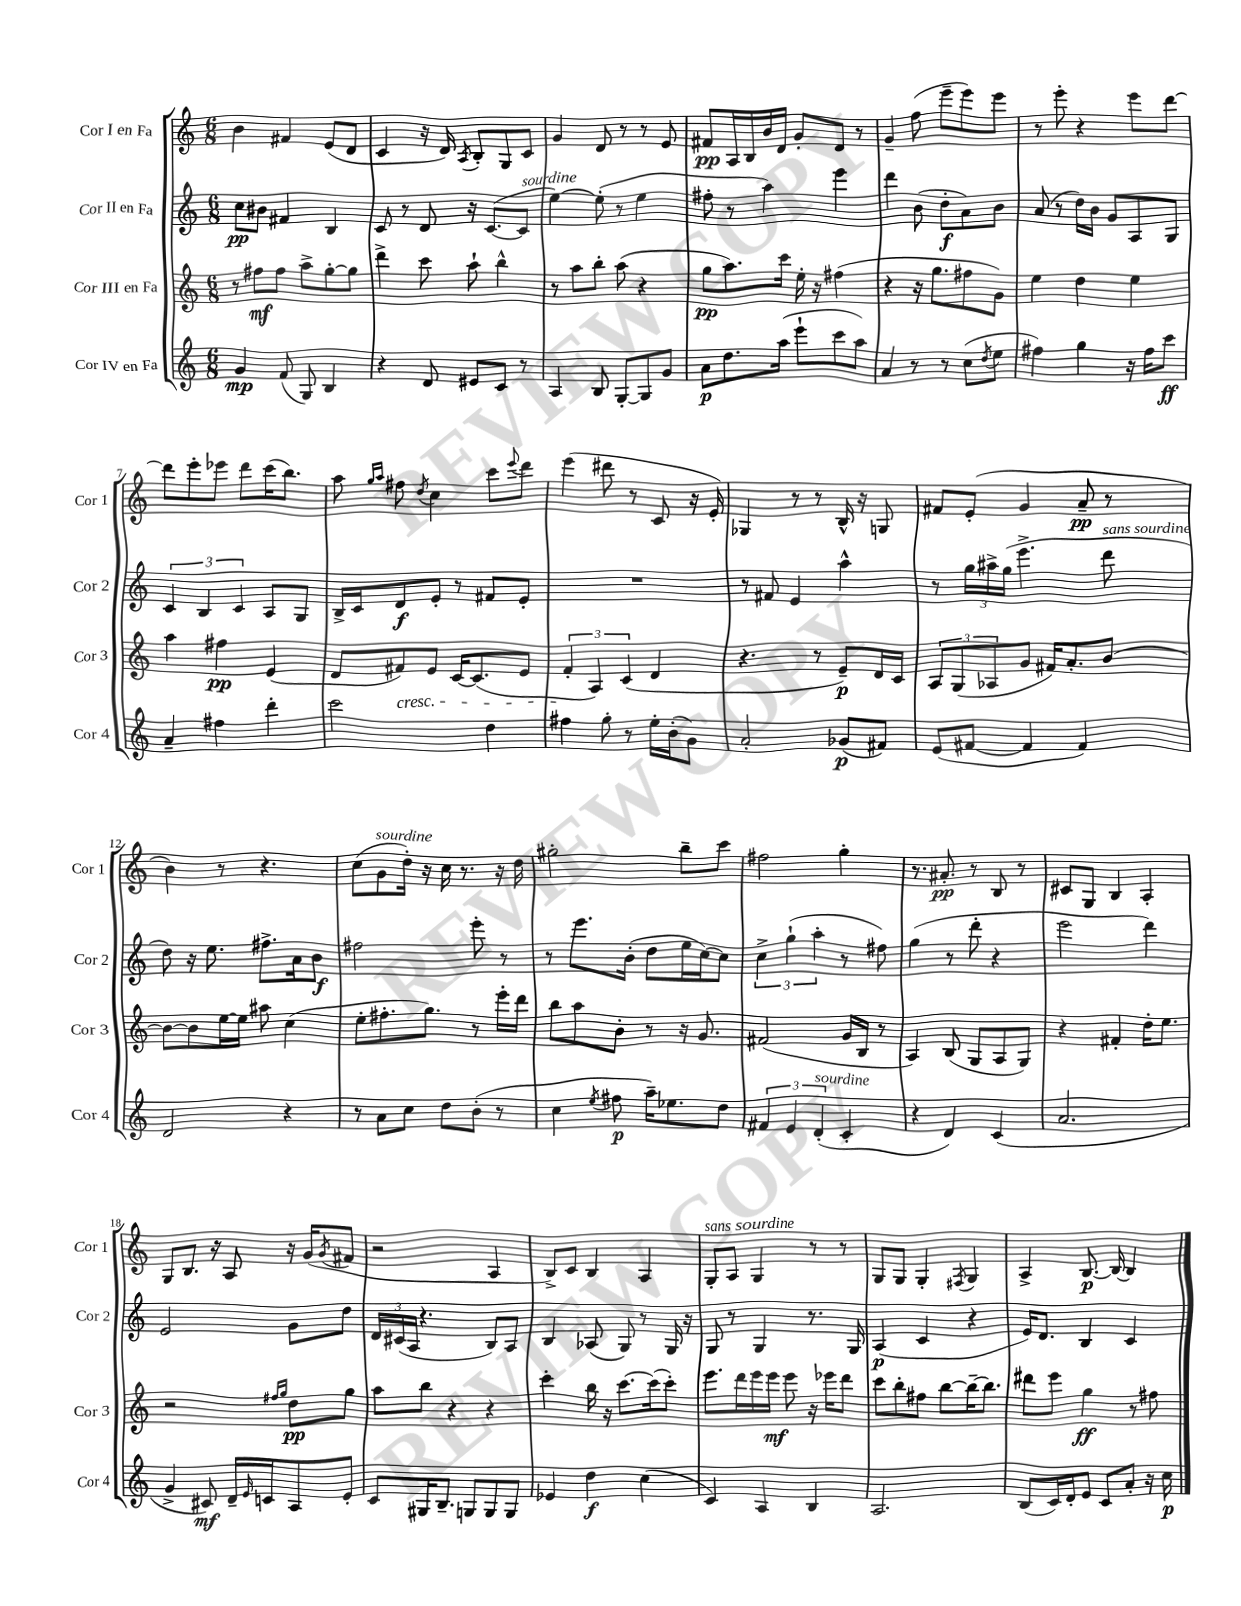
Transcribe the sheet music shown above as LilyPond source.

<<
\new StaffGroup <<
\new Staff = "s0" \with { instrumentName = "Cor I en Fa" shortInstrumentName = "Cor 1" } {
    \clef treble \key c \major \numericTimeSignature \time 6/8
    b'4 fis'4 e'8( d'8 |
    c'4 r16 d'16) \acciaccatura { a8 } b8-. g8 c'8 |
    g'4 d'8 r8 r8 e'8 |
    fis'8\pp a16 b16 b'16 d'16 g'8-. d'8 r8 |
    g'4-- f''8( e'''8-- e'''8) e'''8 |
    r8 e'''8-. r4 e'''8 d'''8~ |
    d'''8 e'''8-. ees'''8 d'''8 c'''16( b''8.) |
    a''8 \grace { g''16 a''16 } fis''8 \acciaccatura { d''8 } c''4 c'''8 \appoggiatura { e'''8 } d'''8 |
    e'''4( dis'''8 r8 c'8 r16 e'16-.) |
    ges4 r8 r8 b16-^ r16 g8 |
    fis'8 e'8-.( g'4 a'8--\pp r8 |
    b'4) r8 r4. |
    c''8( g'8^\markup { \italic "sourdine" } d''16-.) r16 c''16 r8. r16 d''16 |
    gis''2-. b''8-- c'''8 |
    fis''2 g''4-. |
    r8. ais'8.-.\pp r8 b8 r8 |
    cis'8 g8 b4 a4-. |
    g8 b8. r16 a8 r16 g'16( \acciaccatura { g'8 } fis'8 |
    r2 a4 |
    b8->) c'8 b4 a4 |
    g8-.^\markup { \italic "sans sourdine" } a8 g4 r8 r8 |
    g8 g8 g4-. \acciaccatura { fis8 } g4 |
    a4-> b8.~\p b16~ b4 \bar "|." |
}
\new Staff = "s1" \with { instrumentName = "Cor II en Fa" shortInstrumentName = "Cor 2" } {
    \clef treble \key c \major \numericTimeSignature \time 6/8
    c''8\pp bis'8 fis'4 b4 |
    c'8 r8 d'8 r16 c'8.~( c'8^\markup { \italic "sourdine" } |
    e''4~) e''8-.( r8 e''4 |
    fis''8-. r8 a''4) e'''4 |
    d'''4 b'8( d''8-.\f a'8) b'8 |
    a'8( r8 d''16) b'16 g'8 a8 g8 |
    \tuplet 3/2 { c'4 b4 c'4 } a8 g8 |
    b16-> c'16 d'8\f e'8-. r8 fis'8 e'8-. |
    R2. |
    r8 fis'8 e'4 a''4-^ |
    r8 \tuplet 3/2 { g''16 ais''16-> g''16( } e'''4.-> d'''8^\markup { \italic "sans sourdine" } |
    d''8) r16 e''8. fis''8.-> a'16 b'8\f |
    fis''2 e'''8-. r8 |
    r8 e'''8. b'16-.( d''8 e''16 c''16~) c''8 |
    \tuplet 3/2 { c''4-> g''4-!( a''4-. } r8 fis''8) |
    g''4( r8 d'''8-. r4 |
    e'''2 d'''4) |
    e'2 g'8 d''8 |
    \tuplet 3/2 { d'16 cis'16( a16 } r4. b8) a8 |
    b4 aes8( g8) r8 g16 r16 |
    g8 r8 g4 r8. g16 |
    a4\p( c'4 r4 |
    e'16) d'8. b4 c'4 \bar "|." |
}
\new Staff = "s2" \with { instrumentName = "Cor III en Fa" shortInstrumentName = "Cor 3" } {
    \clef treble \key c \major \numericTimeSignature \time 6/8
    r8 fis''8\mf fis''8 a''8-> g''8~-. g''8 |
    d'''4-> c'''8 a''8-! b''4-^ |
    r8 a''8 b''8-. a''8( r4 |
    g''8\pp a''8.) c'''16 e''16-. r16 fis''4( |
    r4 r16 g''8. fis''8 g'8) |
    e''4 d''4 e''4 |
    a''4 fis''4\pp e'4( |
    d'8 fis'8\cresc) e'8 c'16~ c'8.( e'8 |
    \tuplet 3/2 { f'4-.\! a4) c'4( } d'4 |
    r4. r8 e'8--\p) d'16 c'16 |
    \tuplet 3/2 { a8 g8( aes8 } g'8 fis'16) a'8.-. b'8~ |
    b'8~ b'8 e''16~ e''16 ais''8 c''4( |
    e''8-. fis''8.-. g''8.) r8 e'''16-. d'''16 |
    b''8 a''8 b'8-. r8 r16 g'8. |
    fis'2( g'16 b16 r8 |
    a4) b8( g8 a8 g8) |
    r4 fis'4-. d''16-. e''8. |
    r2 \grace { fis''16 g''16 } d''8\pp g''8 |
    a''8 b''8 r4 r4 |
    c'''4-. b''16 r16 c'''8.~ c'''16( c'''8-.) |
    e'''8. d'''16 e'''16 e'''16\mf e'''8 r16 ees'''16 d'''8 |
    c'''8 b''8-. fis''8 b''8~ b''16~-- b''8. |
    dis'''8 e'''8 g''4\ff r8 fis''8 \bar "|." |
}
\new Staff = "s3" \with { instrumentName = "Cor IV en Fa" shortInstrumentName = "Cor 4" } {
    \clef treble \key c \major \numericTimeSignature \time 6/8
    g'4\mp f'8( g8) b4 |
    r4 d'8 eis'8 c'8 r8 |
    a4 b8 g8~-. g8 g'8 |
    a'8\p d''8. a''16( e'''8-! c'''8 a''8) |
    a'4 r8 r8 c''8( \acciaccatura { d''8 } e''8 |
    fis''4) g''4 r16 fis''16 c'''8\ff |
    a'4-- fis''4 d'''4-. |
    c'''2 d''4 |
    fis''4 g''8-. r8 e''16-. b'16-.( g'8) |
    a'2-. ges'8\p( fis'8) |
    e'8( fis'8~ fis'4 fis'4) |
    d'2 r4 |
    r8 a'8 c''8 d''8 b'8-.( r8 |
    c''4 \acciaccatura { e''8 } fis''8\p a''16--) ees''8. d''8 |
    \tuplet 3/2 { fis'4 e'4 d'4-.^\markup { \italic "sourdine" }( } c'4-. |
    r4 d'4) c'4( |
    a'2. |
    g'4-> cis'8\mf) d'16-- \grace { e'16 } c'16 a8 e'8-. |
    c'8 gis16 b8.-- g8 g8 g8 |
    ees'4 d''4\f c''4( |
    c'4) a4 b4 |
    a2. |
    b8( c'16) d'16-. e'8 c'8 a'8-. r16 c''16\p \bar "|." |
}
>>
>>
